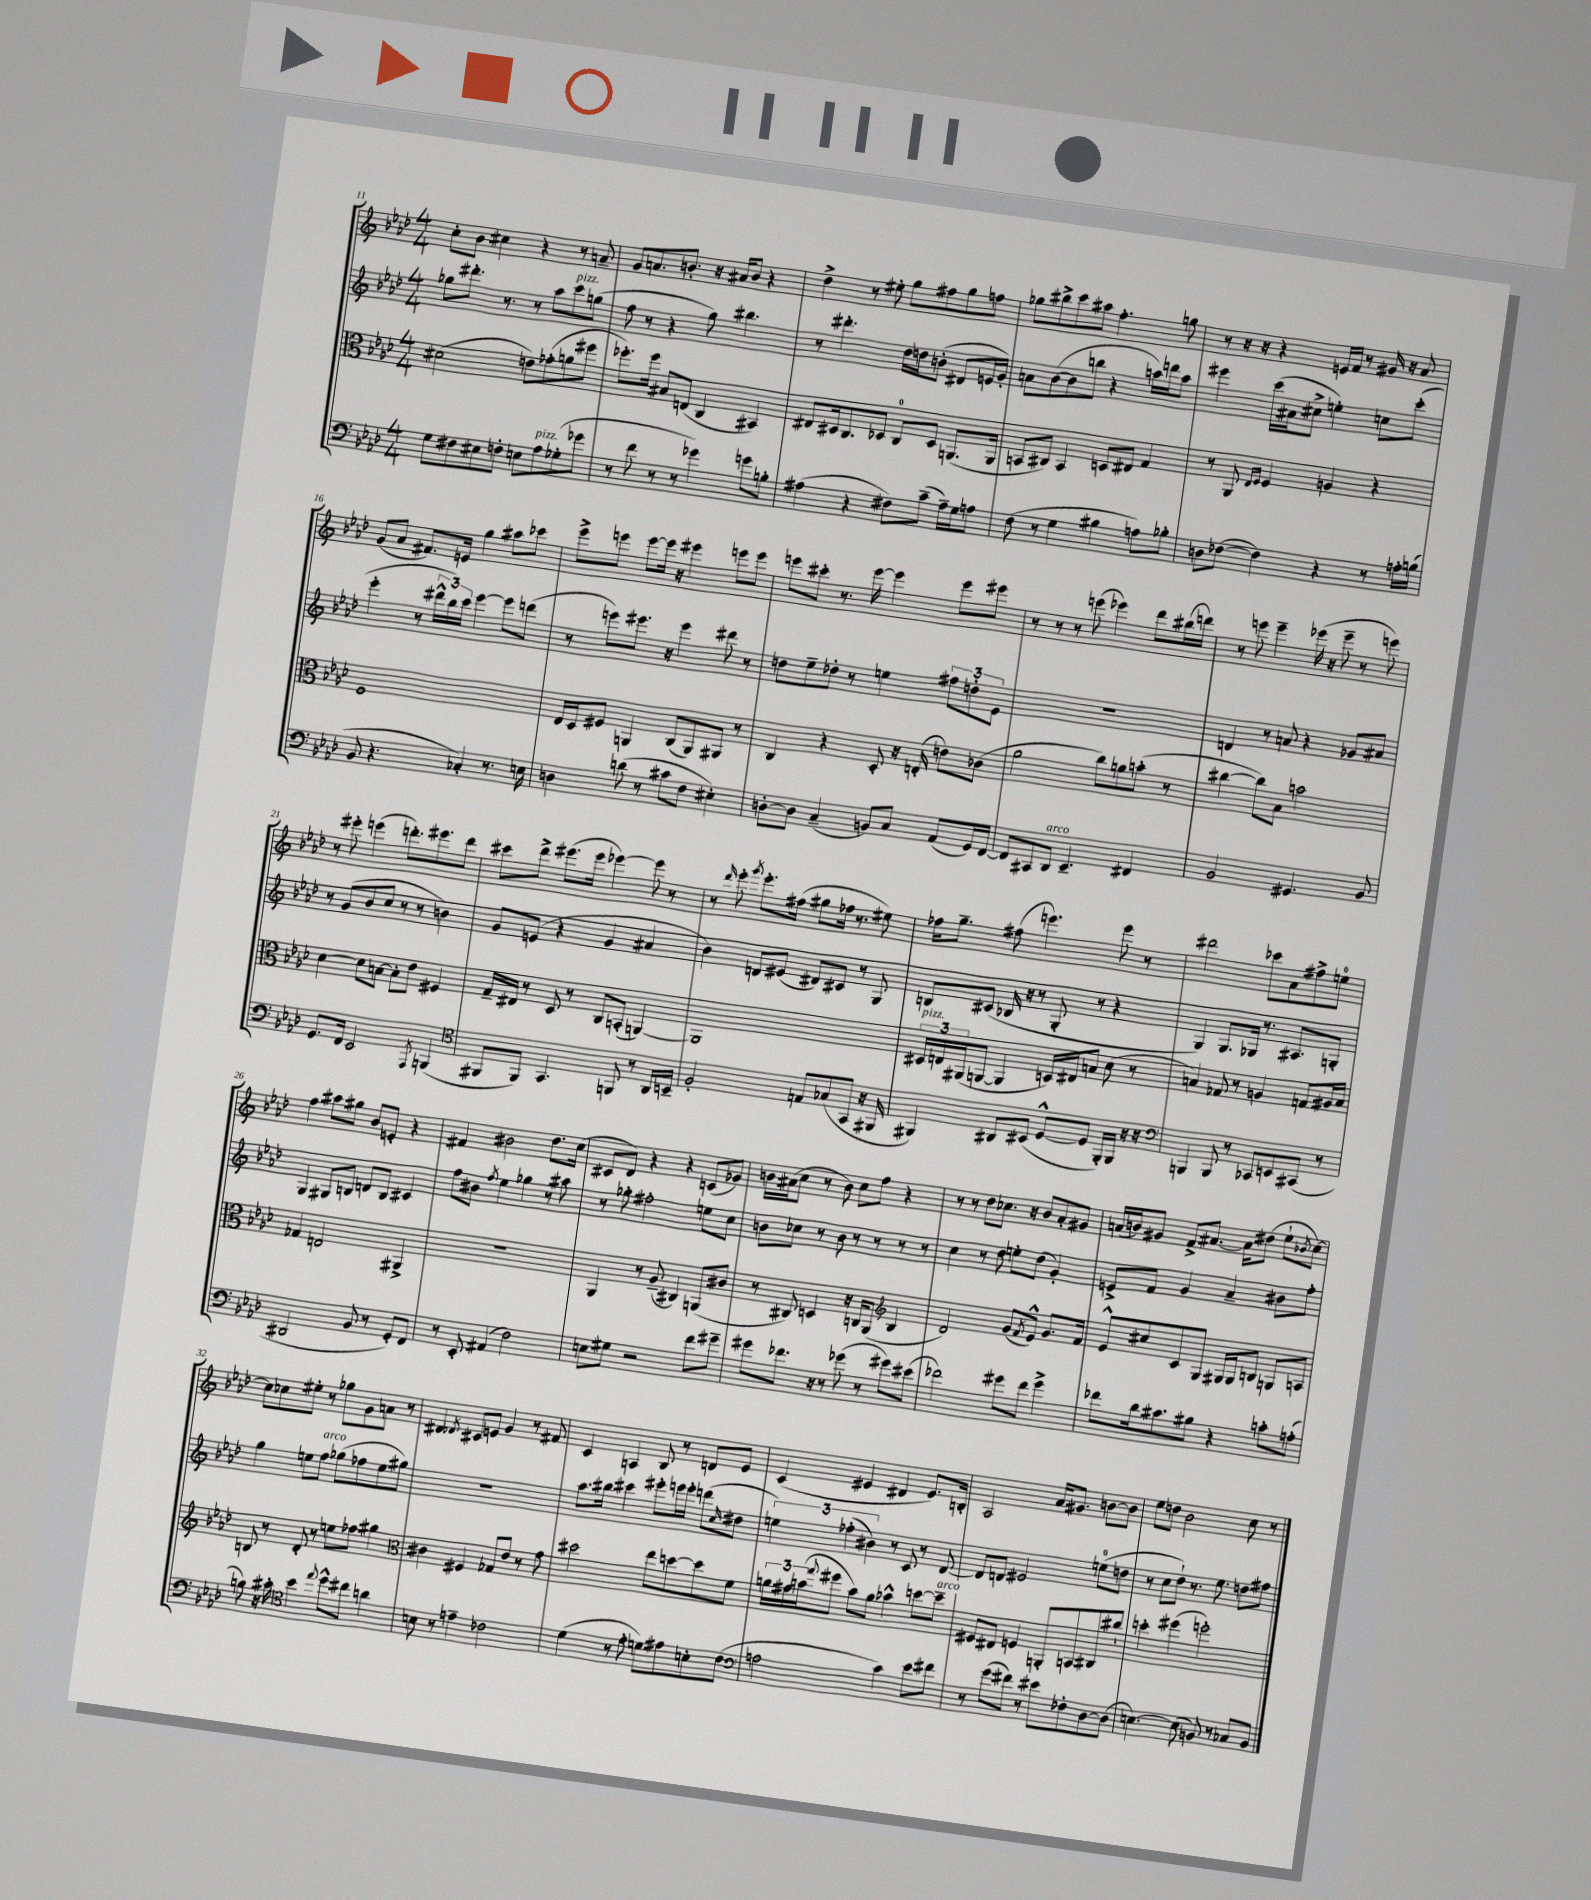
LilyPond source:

<<
\new StaffGroup <<
\new Staff = "s0" {
    \clef treble \key aes \major \numericTimeSignature \time 4/4
    c''8-. bes'8 cis''4 r4 r8 a'8-- |
    g'8 a'8. b'8.-. r16 ais'16 b'8 r4 |
    des''4-> r8 eis''8-. g''8 fis''8 g''8 f''8 |
    ges''8 bis''8-> c'''8 ais''8 f''4.-. g''8 |
    r8 r16 r16 r4 e'16 f'16 r8 gis'16 r16 aes'8 |
    g'8( aes'8 fis'8.) e'16 g''4 ais''8 ces'''8 |
    ees'''8-> e'''8 e'''8~ e'''16 r16 eis'''4 e'''8 e'''8 |
    e'''8 cis'''8-. r8. e'''16~ e'''4 e'''8 eis'''8 |
    r8 r8 r8 e'''8( ees'''4) des'''8 bis''16( d'''16) |
    r8 e'''8 e'''4-- ees'''16( r16 ees'''8-- r8 e'''8) |
    r8 eis'''8-. e'''4( d'''8.-.) eis'''8. d'''8 |
    cis'''8 des'''8-> eis'''8.( eis'''16 ees'''4~) ees'''8 r8 |
    r8 \grace { des'''16 } ees'''8-. \acciaccatura { g'''8 } ees'''8.-. fis''16( gis''8 fes''16 r8. eis''8) |
    fes''16 g''8.-- fis''8( e'''4.) e'''8 r8 |
    dis'''2 ces'''8 aes'8 fis''8-> e''8-0 |
    f''4 ais''8 gis''8 bes'8 e'8-. r4 |
    fis'4 bis'2 des''8. c''16( |
    cis'8 des'8) r4 r4 c'8( ges'8) |
    b'16 ais'16( c''8 r8 b'8) c''8 f''8 r4 |
    r8 r8 des''8 ces''8. r16 bes'8 aes'8-. gis'8 |
    a'16( b'16) gis'8 f'8-> ais'8.~ ais'16 dis''8( ees''8-! \acciaccatura { bes'8 } c''8~) |
    c''8 ces''8 eis''8-. r8 ges''8 g'8 a'8 r8 |
    dis'4 \acciaccatura { des'8 } cis'8 e'8 g'4 r8 fis'8 |
    c'4 a4 bes8 r8 d'8 ees'8 |
    c'4( eis'4 dis'4 eis'8.) b16-. |
    aes2 aes'16 gis'8. b'8~ b'8 |
    ees''8 d''8 bes'2 c''8 r8 \bar "|." |
}
\new Staff = "s1" {
    \clef treble \key aes \major \numericTimeSignature \time 4/4
    ges''8 dis'''8.-. r8. r8 aes''8 c'''8^\markup { \italic "pizz." } g''8( |
    f''8 r8 r4 g''8) bis''4. |
    r8 dis'''4.-. des''16 d''16 b'8-.( dis'8 e'16 g'16-.) |
    a'8 bes'8~( bes'8 b''8 r4 a''16) d'''16 a''8 |
    eis'''4 c'''16( ais'16 cis''8-> e''4-.) c''8 c'''8-.( |
    ees'''4-. r8 \tuplet 3/2 { dis'''16-^ bes''16) c'''16 } ees'''4~ ees'''8 d'''8( |
    r8 e'''8) eis'''8. r16 eis'''4 dis'''8 r8 |
    d''8 ees''8-- des''8-. r8 e''4 \tuplet 3/2 { fis''8 d''8-. ees'8 } |
    R1 |
    d'4 r8 a'8 r4 ges'8 ais'8 |
    r8 g'8( bes'8 c''8 r8 r8 b'4) |
    g'8 e'8( r4 g'4 ais'4 |
    bes'4) d'8 eis'8( dis'8) cis'8 r8 g8 |
    b8 cis'8( bes16 r16 r8 g8-. r8 r4 |
    g4) g8. ges16 r8. ais8. g8-. |
    g4 gis8 b8 d'8 b8 cis'4 |
    f''8 bis'8 \acciaccatura { f''8 } ees''4 ges''4 r8 ais''8 |
    r8 ges''8-. fis''2-. e''8 c''8 |
    b'8 ces''8 r8 b'8 r8 r8 r8 r8 |
    c''4 r8 des''8 e''8-. des''8( g'4-.) |
    e'8-> f'8 g'4 aes'4-- bis'8 f''8-. |
    g''4 e''8 f''8^\markup { \italic "arco" } ges''8( fes''8 e''8 gis''8) |
    R1 |
    aes''8. bis''16 cis'''4 eis'''8-. e'''16 e'''16-. d'''8( \grace { c''16 } dis''8 |
    \tuplet 3/2 { e''4) fes''4-.( bis'4) } r8 c'8 r8 des'8~ |
    des'8 d'8 eis'2 e''8-0( d''8 |
    r8 c''8 des''8-!) r8. ees''8. d''8 fis''8 \bar "|." |
}
\new Staff = "s2" {
    \clef alto \key aes \major \numericTimeSignature \time 4/4
    dis'2( e'8) ges'8-.( a'8 fis''8 |
    fes''8.-.) fes''16 bis8 e8( c4 bis,4) |
    eis8 dis16 c8. des8 c8-0 des8 a,8.( a,16 |
    b,8 cis8) b,4 d8 eis8 g4 |
    r8 aes,8 \grace { ees16 f16 } f4 a4 r4 |
    f1 |
    ees16 des16 fis8 a,4 c8( a,8) ais,8 r8 |
    c4 r4 des8-. r16 e16-.( e'8) ces'8( |
    aes'2 c''8) a'8 b'8-.( r8 |
    cis''4~ cis''8) bes8 b'2 |
    des'4~ des'8 b8~ b8-. ees'8 fis4 |
    g16-- eis16 r8 des8 r8 c8 b,8-.( a,4~) |
    a,1 |
    \tuplet 3/2 { dis16^\markup { \italic "pizz." } e16 ais,16( } a,8~ a,4 d16) eis16 b8 des'8( r8 |
    b4) ges8 r8 a4 g8 ais16 b16 |
    ges4 e2 ais,4-> |
    R1 |
    aes,4 r8 aes8--( cis4) a,8( cis'8 |
    r8 cis8) d4 r16 c16 aes,8( \clef treble bes4 |
    des'2) g'8( \acciaccatura { f'8 } ees'8-^) g'8. f'16 |
    ees'8-^ cis''8 c'8 g8 gis16 gis16 b8 g8 a8 |
    b8 r8 des'8-. r8 e''8 fes''8 gis''4 |
    \clef alto cis'4 fis4 ges8 ees'8 r8 g'8 |
    dis''2 ees''8 d''8~ d''8 f'8 |
    \tuplet 3/2 { a'16 gis'16 b'16( } \appoggiatura { g''8 } fis''8 b'8) a'8 bes'4-^ d''8~ d''8--^\markup { \italic "arco" } |
    fis8 eis8 f4 a,8-. b,8 cis8 cis''8-! |
    d''4-. fis''4( f''2-.) \bar "|." |
}
\new Staff = "s3" {
    \clef bass \key aes \major \numericTimeSignature \time 4/4
    g8 fis8 eis8 f8-. e8 aes8^\markup { \italic "pizz." } ges8-.( ges'8 |
    r8 f'8 r8 r8 ges'4) g'8 b8-. |
    ais4( r4 fis8) c'8--( ais16--) g16 a8 |
    f8( r8 g4 bis4 a8) bes8-. |
    d8 fes8~( fes4) r4 r8 a16-. b16( |
    bes,8 r4. ces4-.) r8. e16 |
    d4 d'8( r8 cis'8 f8 eis4-.) |
    d8~-. d8 c4--( b,8) c8 aes,8( g,16) f,16~ |
    f,8 cis,8 des,8^\markup { \italic "arco" } ees,4.-- fis,4 |
    bes,2 gis,4. bes,8 |
    g,8. f,16 ees,2 \acciaccatura { aes,,8 } b,,4( |
    \clef tenor fis,8 fis,8) g,4. f,8 r8 aes,16 b,16-- |
    f2-. e8 ges8( g,8 r16 fis,16 |
    fis,4) ais,8 bis,8( des8~-^ des8 fis,16-.) fis,16 r16 r16 |
    \clef bass b,,4 b,,8 r8 ces,8 e,8 cis,8( r8 |
    dis,2 bes,8 r8 g,8-.) f,8 |
    r8 ees,8-. ais,4( f2) |
    e8 gis8 r2 f'8 gis'8-- |
    gis'8 fes'8. r16 r8 ges'8( r8 gis'8) eis'8( |
    fes'2) gis'8 fes'8 gis'4-> |
    fes'8 des'16 cis'8. bis8 r4 c'8-. a8-.( |
    b8) r16 cis'16-. \clef tenor bes'4 \appoggiatura { ees''8 } des''8-^ cis''8 a'4 |
    b8 r8 e'4-- ces'2 |
    des'4( r8 ees'8-. d'8) eis'8 b8-. c'8( |
    \clef bass a2 c'4) ees'8 fis'8 |
    r8 g'8( fis'8) r8 eis'8 fes8-. des8~ des8( |
    e4.~) e8( b,8) r8 ces8 b,8 \bar "|." |
}
>>
>>
\layout { \context { \Score currentBarNumber = #11 } }
